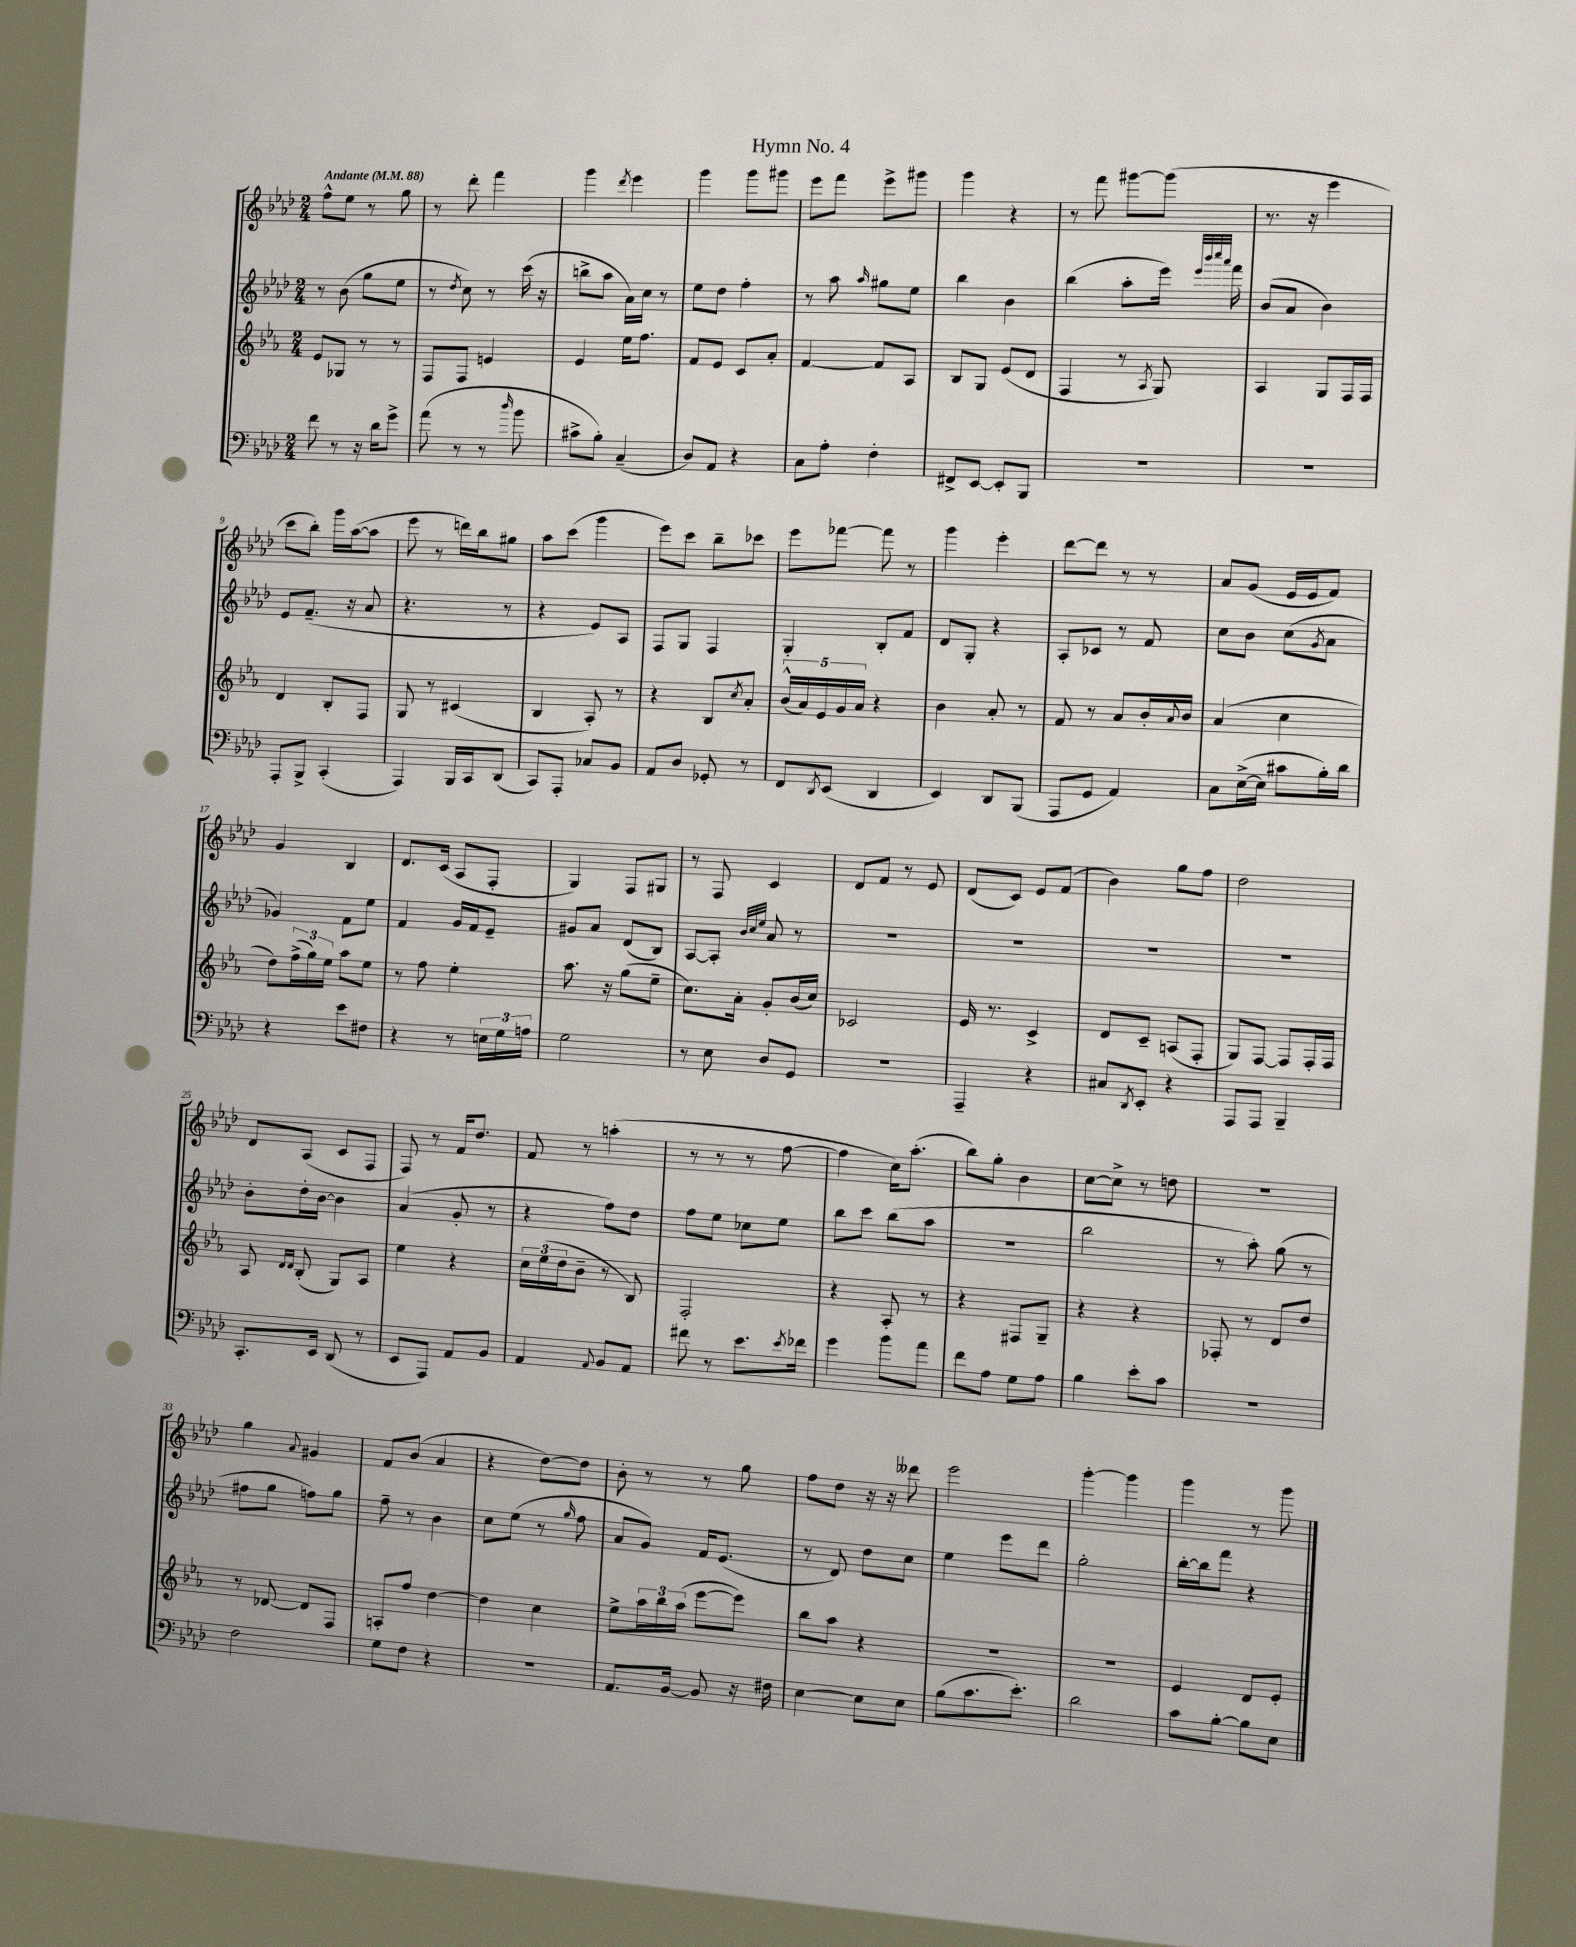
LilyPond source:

\header { title = "Hymn No. 4" }
<<
\new StaffGroup <<
\new Staff = "s0" {
    \clef treble \key aes \major \numericTimeSignature \time 2/4 \tempo "Andante" 4 = 88
    f''8-^ ees''8 r8 g''8 |
    r8 des'''8-. f'''4 |
    g'''4 \acciaccatura { des'''8 } ees'''4 |
    g'''4 g'''8 gis'''8 |
    ees'''8 f'''8 ees'''8-> gis'''8 |
    g'''4 r4 |
    r8 f'''8 gis'''8~ gis'''8( |
    r8. r16 ees'''4 |
    c'''8 bes''8-.) g'''16 aes''16~( aes''8 |
    ees'''8 r8 d'''16) bes''16 gis''8 |
    aes''8 c'''8( g'''4 |
    ees'''8) c'''8 bes''8-- ces'''8 |
    ees'''8 fes'''8~ fes'''8 r8 |
    g'''4 ees'''4-. |
    des'''8~ des'''8 r8 r8 |
    aes'8 g'8( ees'16 ees'16 f'8) |
    g'4 bes4 |
    des'8. c'16( aes8 f8-. |
    g4) f8 gis8 |
    r8 f8 c'4 |
    des'8 f'8 r8 ees'8 |
    des'8( c'8) ees'8 f'8( |
    bes'4) g''8 f''8 |
    des''2 |
    des'8 aes8( c'8 f8 |
    f8) r8 f'16 des''8. |
    f'8 r8 a''4-.( |
    r8 r8 r8 f''8~ |
    f''4 c''16) aes''8.-.( |
    bes''8) g''8-. bes'4 |
    c''8~ c''8-> r8 d''8 |
    R2 |
    g''4 \appoggiatura { aes'8 } gis'4 |
    f'8 bes'8( aes'4 |
    r4 des''8~) des''8 |
    bes'8-. r8 r8 g''8 |
    f''8 des''8 r16 r16 deses'''8 |
    ees'''2 |
    g'''4~-. g'''4 |
    g'''4 r8 g'''8 \bar "|." |
}
\new Staff = "s1" {
    \clef treble \key aes \major \numericTimeSignature \time 2/4
    r8 bes'8( g''8 ees''8 |
    r8 \acciaccatura { des''8 } c''8) r8 c'''16( r16 |
    b''8-> aes''8 aes'16) c''16 r8 |
    ees''8 des''8 f''4-. |
    r8 aes''8 \grace { aes''16 } gis''8 ees''8 |
    bes''4 bes'4 |
    bes''4( aes''8-. ees'''16) \grace { ees'''32 bes'''32 c''''32 aes'''32 } f'''16 |
    bes'8( aes'8 bes'4) |
    ees'8 f'8.--( r16 aes'8 |
    r4. r8 |
    r4 ees'8) aes8 |
    f8 g8 f4 |
    g4-. bes8-. f'8 |
    des'8 g8-. r4 |
    aes8-. ces'8 r8 f'8 |
    c''8 bes'8 c''8( \acciaccatura { g'8 } aes'8 |
    ges'4) f'8 ees''8 |
    f'4 g'16 f'16 ees'8-- |
    gis'8 aes'8 des'8( bes8) |
    aes8~ aes8-. \grace { bes'32 c''32 ees''32 } aes'8 r8 |
    R2 |
    R2 |
    R2 |
    R2 |
    bes'8-. des''16-. bes'16~ bes'4 |
    aes'4( g'8-. r8 |
    r4 f''8) des''8 |
    f''8 ees''8 ces''8 ees''8 |
    bes''8 c'''8 bes''8( aes''8 |
    r2 |
    bes''2 |
    r8 aes''8-.) g''8( r8 |
    fis''8 g''8 f''8) g''8 |
    f''8-- r8 bes'4 |
    c''8 ees''8( r8 \grace { g''16 } f''8 |
    aes'8 g'8) f'16 ees'8.( |
    r8 des'8) des''8 c''8 |
    ees''4 ees'''8 des'''8 |
    g''2-. |
    bes''16~-. bes''16 f'''8 r4 \bar "|." |
}
\new Staff = "s2" {
    \clef treble \key ees \major \numericTimeSignature \time 2/4
    ees'8 ges8 r8 r8 |
    f8 f8 e'4 |
    ees'4 ees''16 f''8. |
    f'8 ees'8 c'8 aes'8-. |
    f'4~ f'8 aes8 |
    bes8 g8 ees'8( d'8 |
    f4 r8 \acciaccatura { aes8 } g8) |
    aes4 g8 f16 f16 |
    d'4 bes8-. f8 |
    g8 r8 cis'4( |
    bes4 aes8-.) r8 |
    r4 bes8 \acciaccatura { c''8 } aes'8-. |
    \tuplet 5/4 { bes'16-^( aes'16) ees'16 g'16 aes'16 } r4 |
    bes'4 aes'8-. r8 |
    f'8 r8 aes'8 bes'16-. \appoggiatura { aes'8 } bes'16 |
    aes'4( c''4 |
    d''8) \tuplet 3/2 { f''16->( g''16) ees''16 } aes''8 ees''8 |
    r8 f''8 ees''4-. |
    aes''8. r16 g''8( ees''8-- |
    c''8.) aes'16-. g'8-. bes'16( c''16) |
    ces'2 |
    ees'16 r8. c'4-> |
    d'8 c'8-- a8( f8-. |
    g8) f8~ f8 f16-. f16 |
    aes8 \grace { d'16 d'16 } bes8-.( g8) aes8 |
    ees''4 r4 |
    \tuplet 3/2 { c''16 ees''16( d''16 } bes'8-- r8 bes8) |
    f2-. |
    r4 aes8-. r8 |
    r4 fis8 g8-- |
    r4 r4 |
    fes8-. r8 d'8 d''8 |
    r8 des'8~ des'8 f8 |
    a8-. f''8 d''4~ |
    d''4 c''4 |
    ees''8-> \tuplet 3/2 { aes''16 bes''16 aes''16( } ees'''8~ ees'''8) |
    bes''8 aes''8 r4 |
    R2 |
    R2 |
    ees'4 d'8 ees'8-. \bar "|." |
}
\new Staff = "s3" {
    \clef bass \key aes \major \numericTimeSignature \time 2/4
    f'8 r8 r16 des'16 g'8-> |
    aes'8( r8 r8 \grace { des''16 } bes'8 |
    cis'8-> bes8-.) c4--( |
    des8) aes,8 r4 |
    c8 aes8-. f4-. |
    fis,8-> ees,8~ ees,8-. bes,,8 |
    R2 |
    r2 |
    aes,,8-. bes,,8-> c,4-.( |
    aes,,4) bes,,16 c,16 des,8( |
    c,8) aes,,8-. ces8 bes,8 |
    aes,8 des8 ges,8-. r8 |
    f,8 \acciaccatura { des,8 } ees,8( des,4 |
    ees,4) des,8 bes,,8( |
    aes,,8 g,8 aes,4) |
    c8 ees16~->( ees16 cis'8 bes16-.) des'16 |
    r4 ees'8 fis8 |
    r4 r8 \tuplet 3/2 { e16 g16 a16 } |
    g2 |
    r8 ees8 des8 g,8 |
    R2 |
    aes,,4-- r4 |
    cis8 \acciaccatura { des,8 } ees,8-. r4 |
    aes,,8 aes,,8 bes,,4-- |
    c,8.-. ees,16 des,8( r8 |
    ees,8 aes,,8) aes,8 bes,8 |
    aes,4 \appoggiatura { aes,8 } bes,8 aes,8 |
    fis'8 r8 ees'8. \acciaccatura { ees'8 } fes'16 |
    g'4 bes'8 aes'8 |
    f'8 aes8 g8 aes8 |
    bes4 ees'8-. c'8 |
    r2 |
    f2 |
    g8 f8 r4 |
    r2 |
    aes,8. bes,16~ bes,8 r16 fis16 |
    ees4~ ees8 ees8 |
    bes8( c'8. ees'8.-.) |
    des'2 |
    c'8 bes8~-. bes8 ees8 \bar "|." |
}
>>
>>
